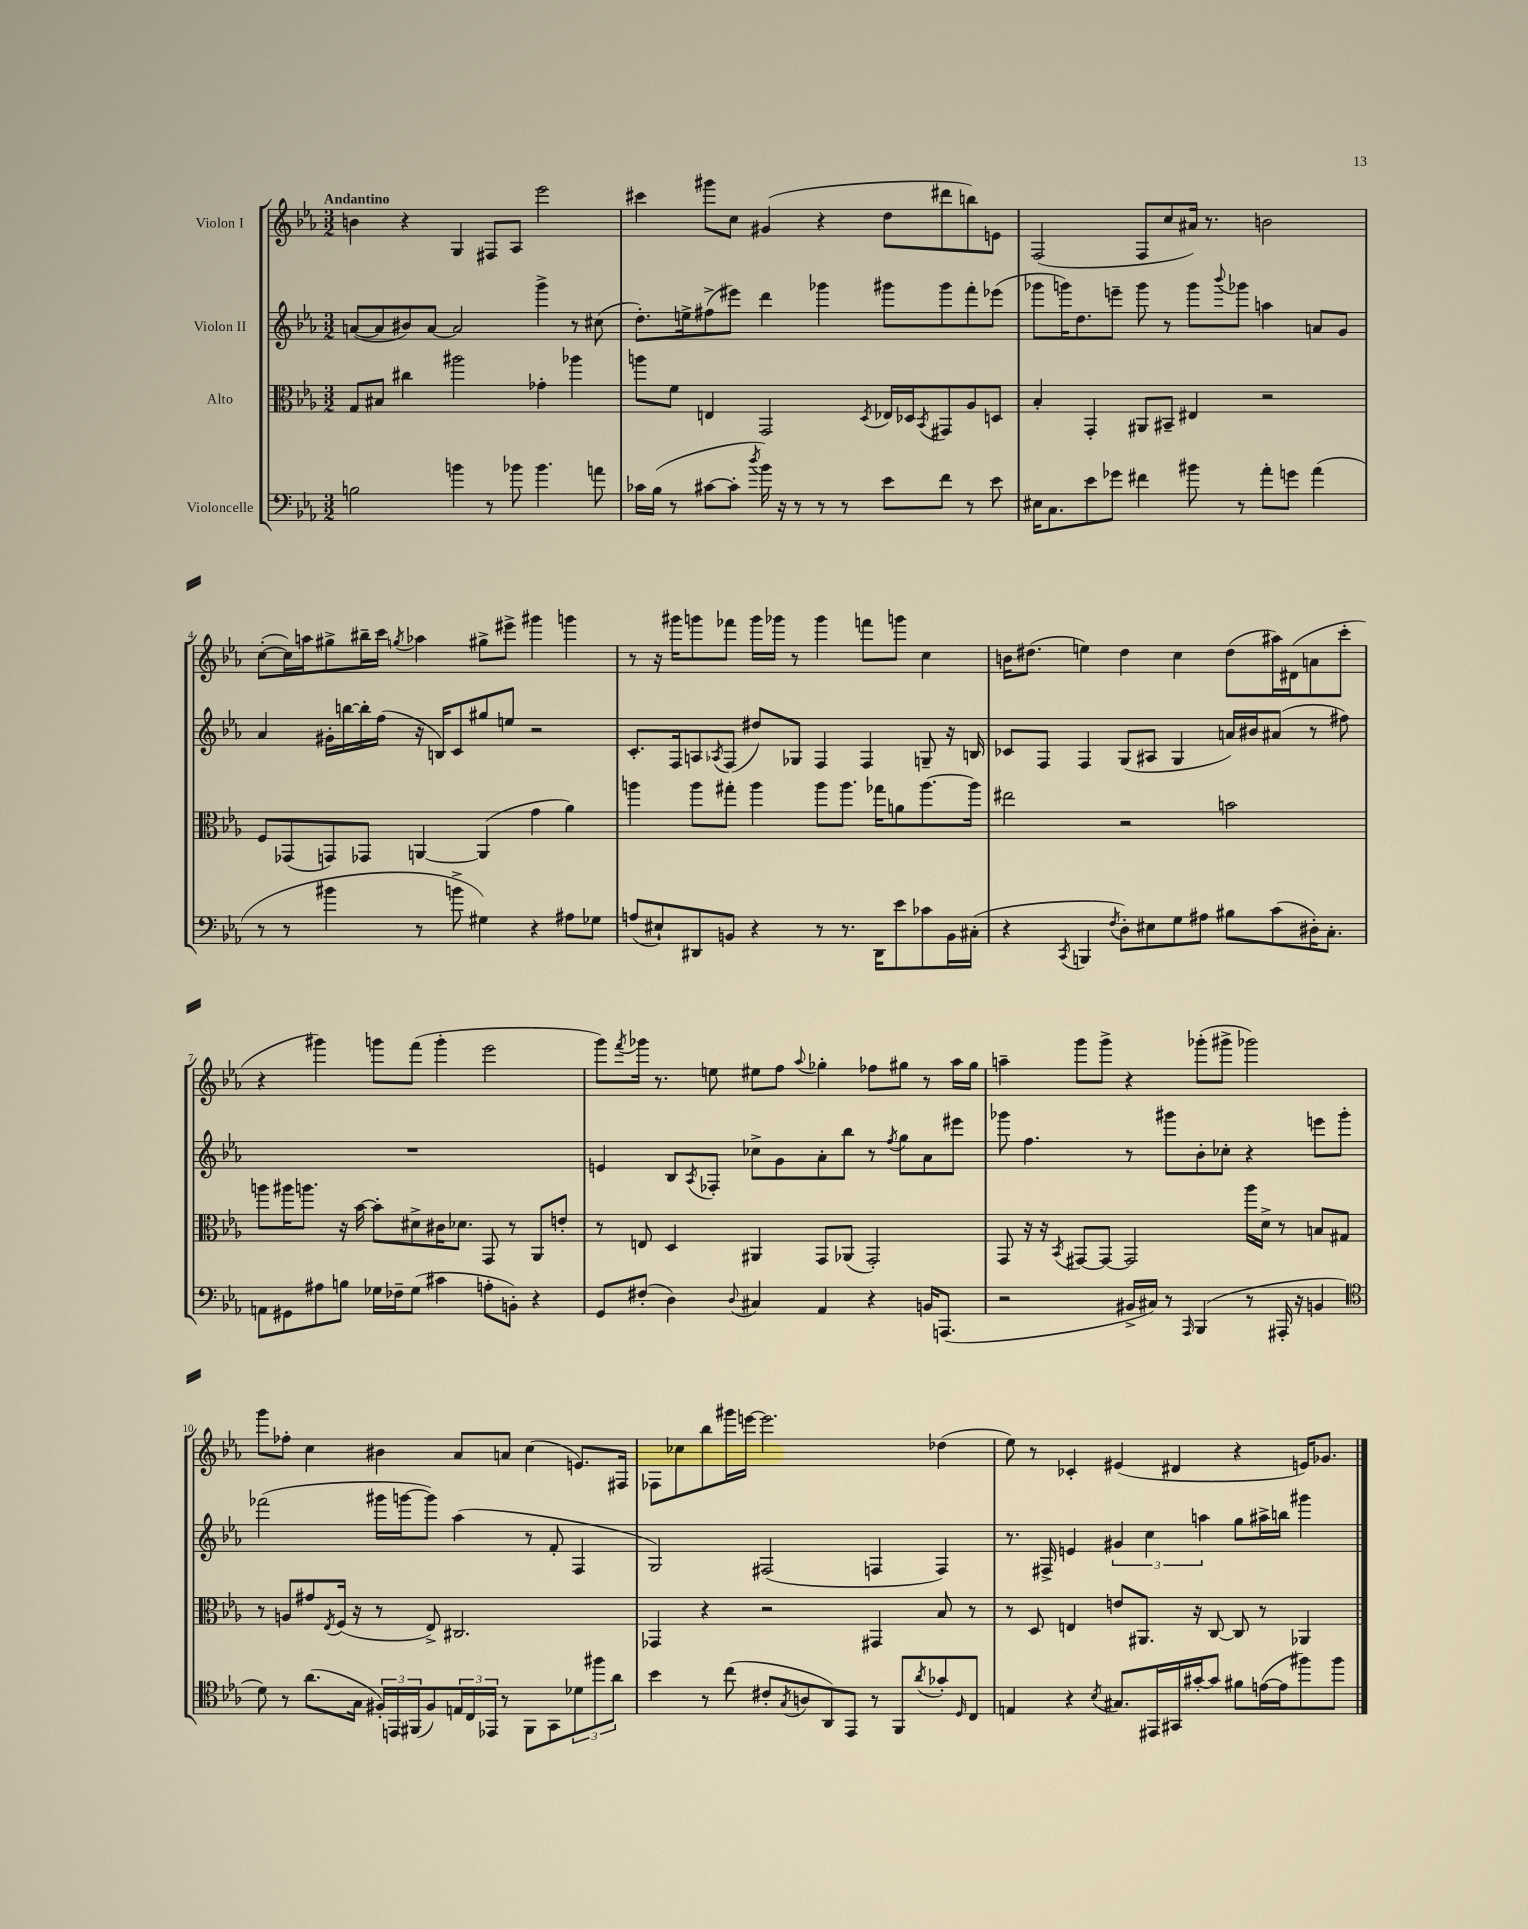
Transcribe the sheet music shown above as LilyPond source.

<<
\new StaffGroup <<
\new Staff = "s0" \with { instrumentName = "Violon I" } {
    \clef treble \key ees \major \numericTimeSignature \time 3/2 \tempo "Andantino"
    b'4 r4 g4 fis8 aes8 ees'''2 |
    cis'''4 gis'''8 c''8 gis'4( r4 d''8 dis'''8 b''8) e'8 |
    f2( f8 c''8 ais'16) r8. b'2 |
    c''8~-.( c''16) a''16 gis''8-> bis''16-- c'''16 \acciaccatura { g''8 } aes''4 gis''8-> eis'''8-> gis'''4 g'''4 |
    r8 r16 gis'''16 g'''8 fes'''8 g'''16 ges'''16 r8 ges'''4 f'''8 g'''8 c''4 |
    b'16 dis''8.( e''4) dis''4 c''4 dis''8( ais''16) dis'16( a'8 c'''8-. |
    r4 gis'''4) g'''8 f'''8( g'''4-. ees'''2 |
    g'''8) \acciaccatura { f'''8 } ges'''16 r8. e''8 eis''8 f''8 \appoggiatura { aes''8 } ges''4-. fes''8 gis''8 r8 aes''16 gis''16 |
    a''4-- g'''8 g'''8-> r4 ges'''8-.( gis'''8-> ges'''2) |
    g'''8 fes''8-. c''4 bis'4 aes'8 a'8 c''4( e'8.) fis16 |
    fes8 ces''8 bes''8 gis'''16 e'''16~ e'''2. des''4( |
    ees''8) r8 ces'4-. eis'4( dis'4 r4 e'16) ges'8. \bar "|." |
}
\new Staff = "s1" \with { instrumentName = "Violon II" } {
    \clef treble \key ees \major \numericTimeSignature \time 3/2
    a'8~( a'8 bis'8) a'8~ a'2 g'''4-> r8 cis''8( |
    d''8.-.) e''16-> fis''8->( eis'''8) d'''4 ges'''4 gis'''8 gis'''8 f'''8-. ees'''8( |
    ges'''8 g'''16) d''8. e'''8-- g'''8 r8 g'''8 \appoggiatura { bes'''8 } ges'''8 a''4 a'8 g'8 |
    aes'4 gis'16-. b''16~ b''16-. f''16( r16 b16) c'8 gis''8 e''8 r2 |
    c'8.-. f16 a8 \acciaccatura { aes8 } f8( dis''8) ges8 f4 f4 g8-- r16 b16 |
    ces'8 f8 f4 g8( ais8 g4 a'16) bis'16 ais'8( r8 fis''8) |
    R1. |
    e'4 bes8 \acciaccatura { aes8 } fes8-. ces''8-> g'8 aes'8-. bes''8 r8 \acciaccatura { f''8 } g''8 aes'8 eis'''8 |
    ges'''8 f''4. r8 gis'''8 bes'8-. ces''8-. r4 e'''8 gis'''8-. |
    fes'''2( gis'''16 g'''16~ g'''8) aes''4( r8 f'8-. f4 |
    g2) fis2( f4 f4) |
    r8. fis16-> e'4 \tuplet 3/2 { gis'4 c''4 a''4 } g''8 ais''16-> b''16 gis'''4 \bar "|." |
}
\new Staff = "s2" \with { instrumentName = "Alto" } {
    \clef alto \key ees \major \numericTimeSignature \time 3/2
    g8 bis8 cis''4 ais''2 ges'4-. aes''4 |
    a''8 f'8 e4 g,2 \acciaccatura { d8 } ees16 des16 \acciaccatura { bes,8 } gis,8 aes8 d8 |
    bes4-. g,4-. ais,8 bis,8-- eis4 r2 |
    f8 ges,8( g,8) ges,8 a,4~ a,4( g'4 aes'4) |
    a''4 a''8 gis''8-. a''4 a''8 a''8. ges''16 a'8 a''8.~ a''16 |
    eis''2 r2 b'2 |
    a''8 ais''16 a''8. r16 bes'16~ bes'8-. dis'8-> cis'16 des'8. g,8 r8 aes,8 e'8-. |
    r8 e8 d4 ais,4 g,8 aes,8( g,2-.) |
    g,8 r16 r16 \acciaccatura { bes,8 } gis,8~ gis,8~ gis,2 aes''16 d'16-> r8 b8 gis8 |
    r8 a8 gis'8 \acciaccatura { ees8 } f16( r16 r8 ees8->) cis2. |
    ges,4 r4 r2 gis,4 bes8 r8 |
    r8 d8 e4 e'8 ais,8. r16 c8~ c8 r8 aes,4 \bar "|." |
}
\new Staff = "s3" \with { instrumentName = "Violoncelle" } {
    \clef bass \key ees \major \numericTimeSignature \time 3/2
    b2 b'4 r8 bes'8 bes'4. a'8 |
    ces'16 bes16( r8 cis'8~ cis'8-. \acciaccatura { d''8 } bes'16) r16 r8 r8 r8 ees'8 f'8 r8 ees'8 |
    eis16 c8. ees'8 ges'8 fis'4 bis'8 r8 aes'8-. g'8 aes'4( |
    r8 r8 bis'4 r8 b'8-> gis4) r4 ais8 ges8 |
    a8( eis8-!) dis,8 b,8 r4 r8 r8. dis,16 ees'8 ces'8 b,16 cis16-.( |
    r4 \acciaccatura { c,8 } b,,4 \acciaccatura { f8 } d8-.) eis8 g8 ais8 bis8 c'8( dis16-.) c8.-. |
    a,8 gis,8 ais8 b8 ges16 fes16-- ges8( cis'4 a8-. b,8-.) r4 |
    g,8 fis8-.( d4) \appoggiatura { d8 } cis4 aes,4 r4 b,16 a,,8.( |
    r2 bis,16-> cis16) r8 \grace { aes,,16 } bes,,4( r8 ais,,16-. r16 b,4 |
    \clef tenor d'8) r8 aes'8.( g16 \tuplet 3/2 { fis16-.) e,16 fis,16( } fis8) \tuplet 3/2 { e16 c16 ees,16 } r8 fis,8 g,8 \tuplet 3/2 { des'8 fis''8 aes'8 } |
    bes'4 r8 c''8( cis'8-. \acciaccatura { g8 } a8 aes,8) ees,8 r8 f,8 \acciaccatura { aes'8 } ges'8-. \grace { d16 } c8 |
    e4 r4 \acciaccatura { bes8 } gis8. eis,16 gis,16 gis'16~-. gis'8 fis'8 e'16~( e'16 fis''8) fis''8 \bar "|." |
}
>>
>>
